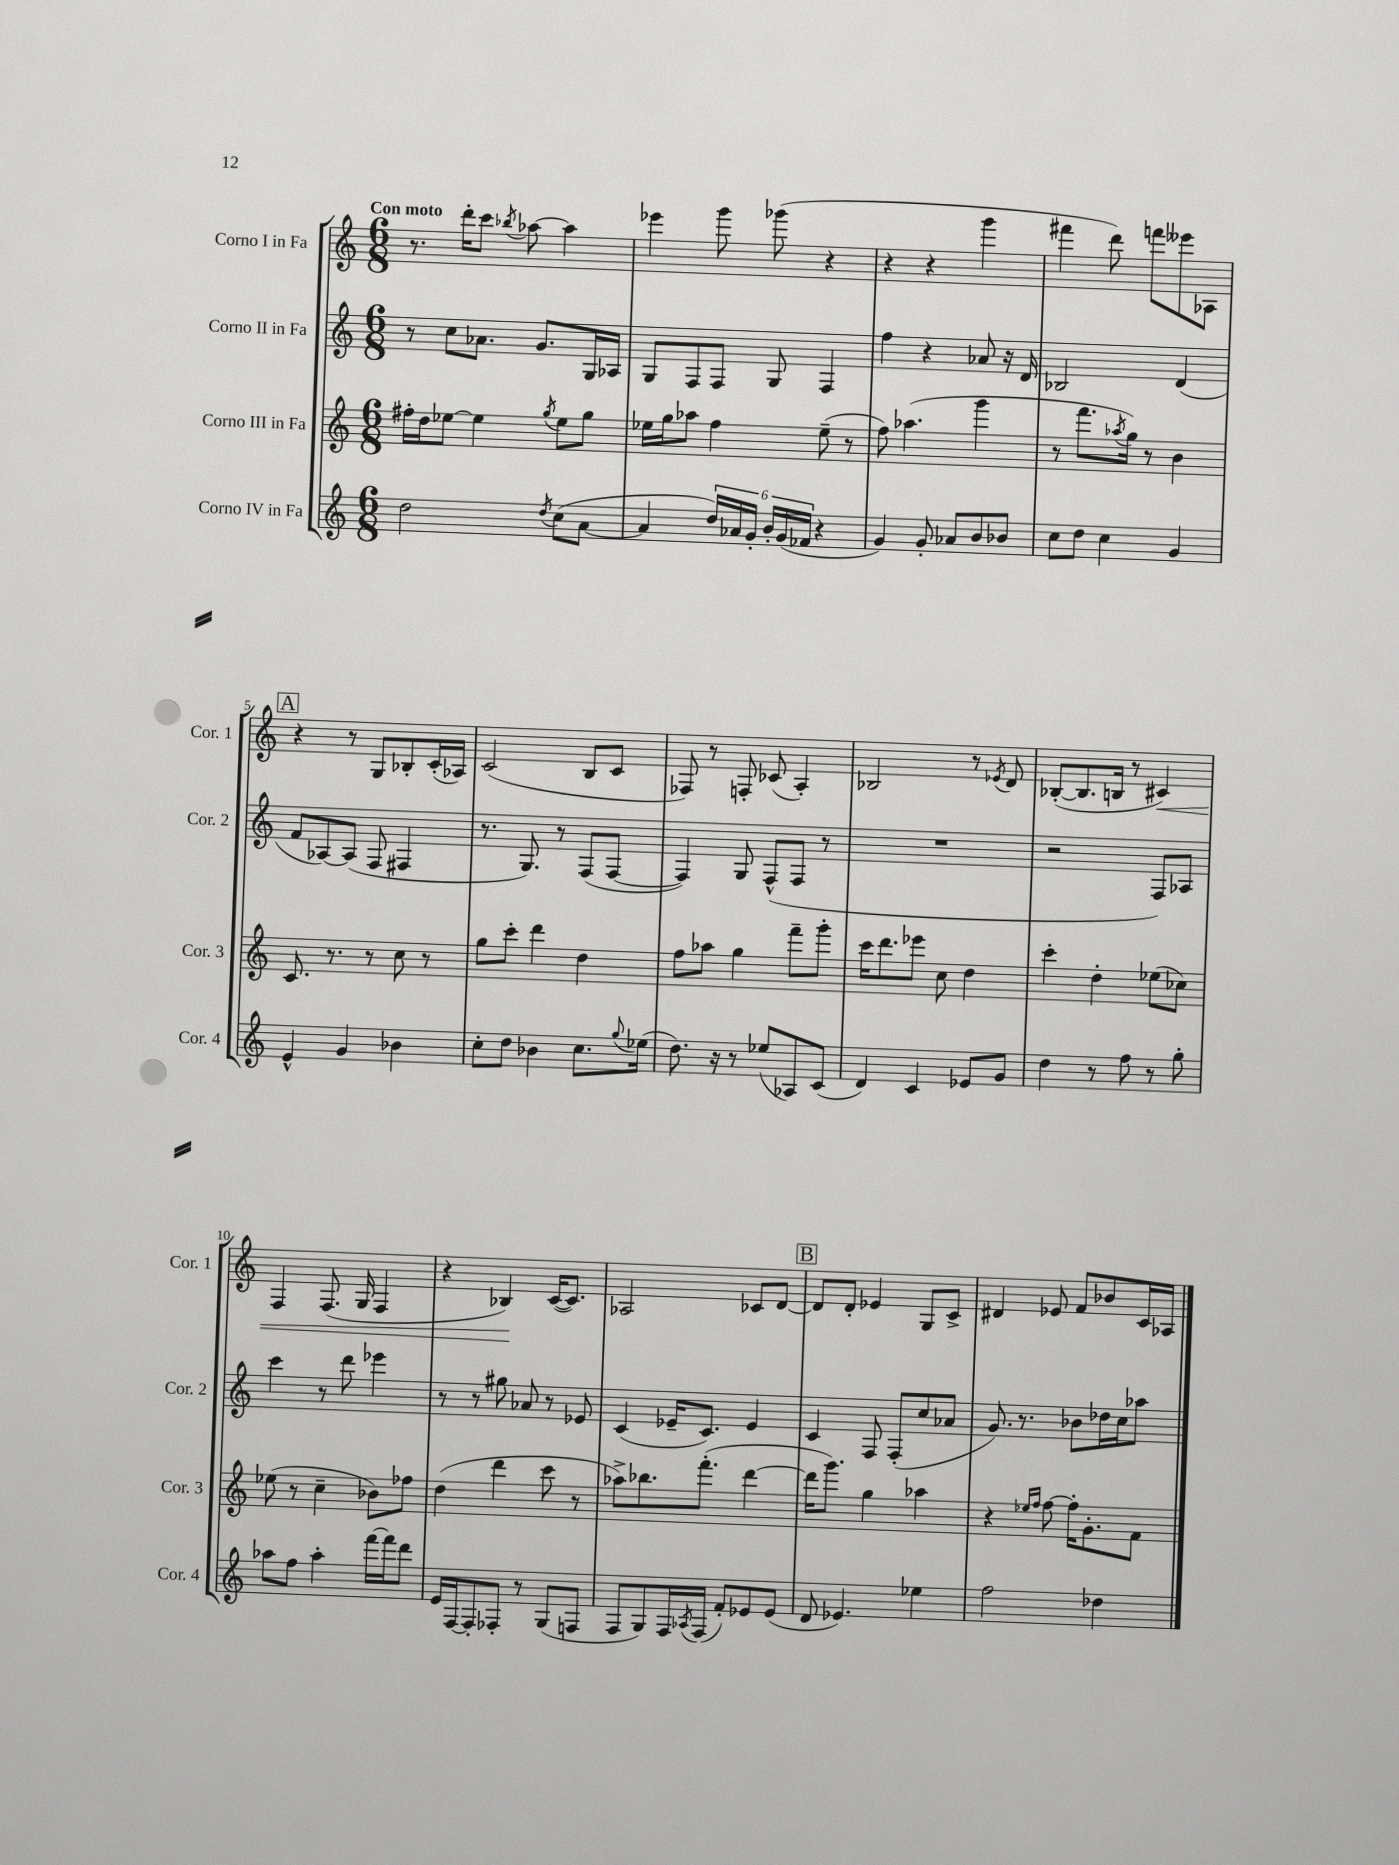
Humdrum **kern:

**kern	**kern	**kern	**kern
*staff4	*staff3	*staff2	*staff1
*clefG2	*clefG2	*clefG2	*clefG2
*k[]	*k[]	*k[]	*k[]
*M6/8	*M6/8	*M6/8	*M6/8
2dd	16ff#'	8r	8.r
.	16dd	.	.
.	[8ee-	8cc	.
.	.	.	16ddd'
.	4ee-]	8.a-	8ccc
.	.	.	8qbb-
.	.	.	[8aa-
.	.	8.g	.
8qdd	8qgg	.	.
(8cc	8ee-	.	4aa-]
[8a	8gg	16G	.
.	.	16A-	.
=	=	=	=
4a]	16ee-	8G	4eee-
.	16gg	.	.
.	8aa-	8F	.
24dd)	4ff	8F	8ggg
24a-	.	.	.
24g'	.	.	.
24b'	.	8G	(8ggg-
(24g	.	.	.
24f-	.	.	.
4r	(8ee-~	4F	4r
.	8r	.	.
=	=	=	=
4g)	8ff)	4ff	4r
.	(4.aa-	.	.
8g'	.	4r	4r
8a-	.	.	.
8b	4ggg	8a-	4ggg
8b-	.	16r	.
.	.	16d	.
=	=	=	=
8cc	8r	2B-	4fff#
8dd	8.fff	.	.
4cc	.	.	8ddd)
.	8qaa-	.	.
.	16gg)	.	.
.	8r	.	8fff
4g	4b	(4d	8eee--
.	.	.	8A-
=	=	=	=
4e^^	8.c	8f	4r
.	.	[8A-)	.
.	8.r	.	.
4g	.	(8A-]	8r
.	8r	8F	8G
4b-	8cc	4F#	8B-'
.	8r	.	(16c'
.	.	.	16A-)
=	=	=	=
8cc'	8gg	8.r	(2c
8dd	8ccc'	.	.
.	.	8.G)	.
4b-	4ddd	.	.
.	.	8r	.
8.cc	4dd	(8F	8B
.	.	[8F	8c
8qqgg	.	.	.
(16ee-	.	.	.
=	=	=	=
8.dd)	8ff	4F])	8F-)
.	8aa-	.	8r
16r	.	.	.
8r	4gg	8G	8F'
(8ee-	.	(8F^^	(8c-
8A-)	8fff~	8F	4A')
(8c	8ggg'	8r	.
=	=	=	=
4d)	16ccc	2.r	2B-
.	8.ddd	.	.
4c	8eee-	.	.
.	8cc	.	.
8e-	4dd	.	8r
.	.	.	8qe-
8g	.	.	8d
=	=	=	=
4dd	4ccc'	2r	([8B-'
.	.	.	8.B-]
8r	4dd'	.	.
.	.	.	16B
8ff	.	.	8r
8r	(8ee-	8F)	4c#)
8gg'	8cc-)	8A-	.
=	=	=	=
8aa-	(8ee-	4ccc	4F
8ff	8r	.	.
4aa-'	4cc~	8r	(8.F
.	.	8ddd	.
.	.	.	16G
[16fff	8b-)	4eee-	4F
16fff]	.	.	.
8ddd	8ff-	.	.
=	=	=	=
16e	(4dd	8r	4r
[16F	.	.	.
8F']	.	8r	.
8F-'	4ddd	8gg#	4B-)
8r	.	8a-	.
(8G	8ccc	8r	([16c
.	.	.	8.c])
8F	8r	8e-	.
=	=	=	=
8F	8aa-^)	(4c	2A-
8G)	8.bb-	.	.
16F	.	16e-~	.
8qA-	.	.	.
(16F	(8.fff'	8.c)	.
8f')	.	.	.
8e-	[4ddd	4e-	8c-
(8e-	.	.	[8d
=	=	=	=
8d	16ddd]	4c	8d]
.	8.ggg)	.	.
4.e-)	.	.	8d'
.	4gg	8F	4e-
.	.	(8F'	.
4ee-	4aa-	8cc	8G
.	.	8a-	8c^
=	=	=	=
2ff	4r	8.g)	4d#
.	.	8.r	.
.	16qqee-	.	.
.	16qqff	.	.
.	[8ff	.	8e-
.	16ff']	8b-	8f
.	8.g'	.	.
4dd-	.	16dd-	8b-
.	.	16cc	.
.	8f	8aa-	16c
.	.	.	16A-
==	==	==	==
*-	*-	*-	*-
